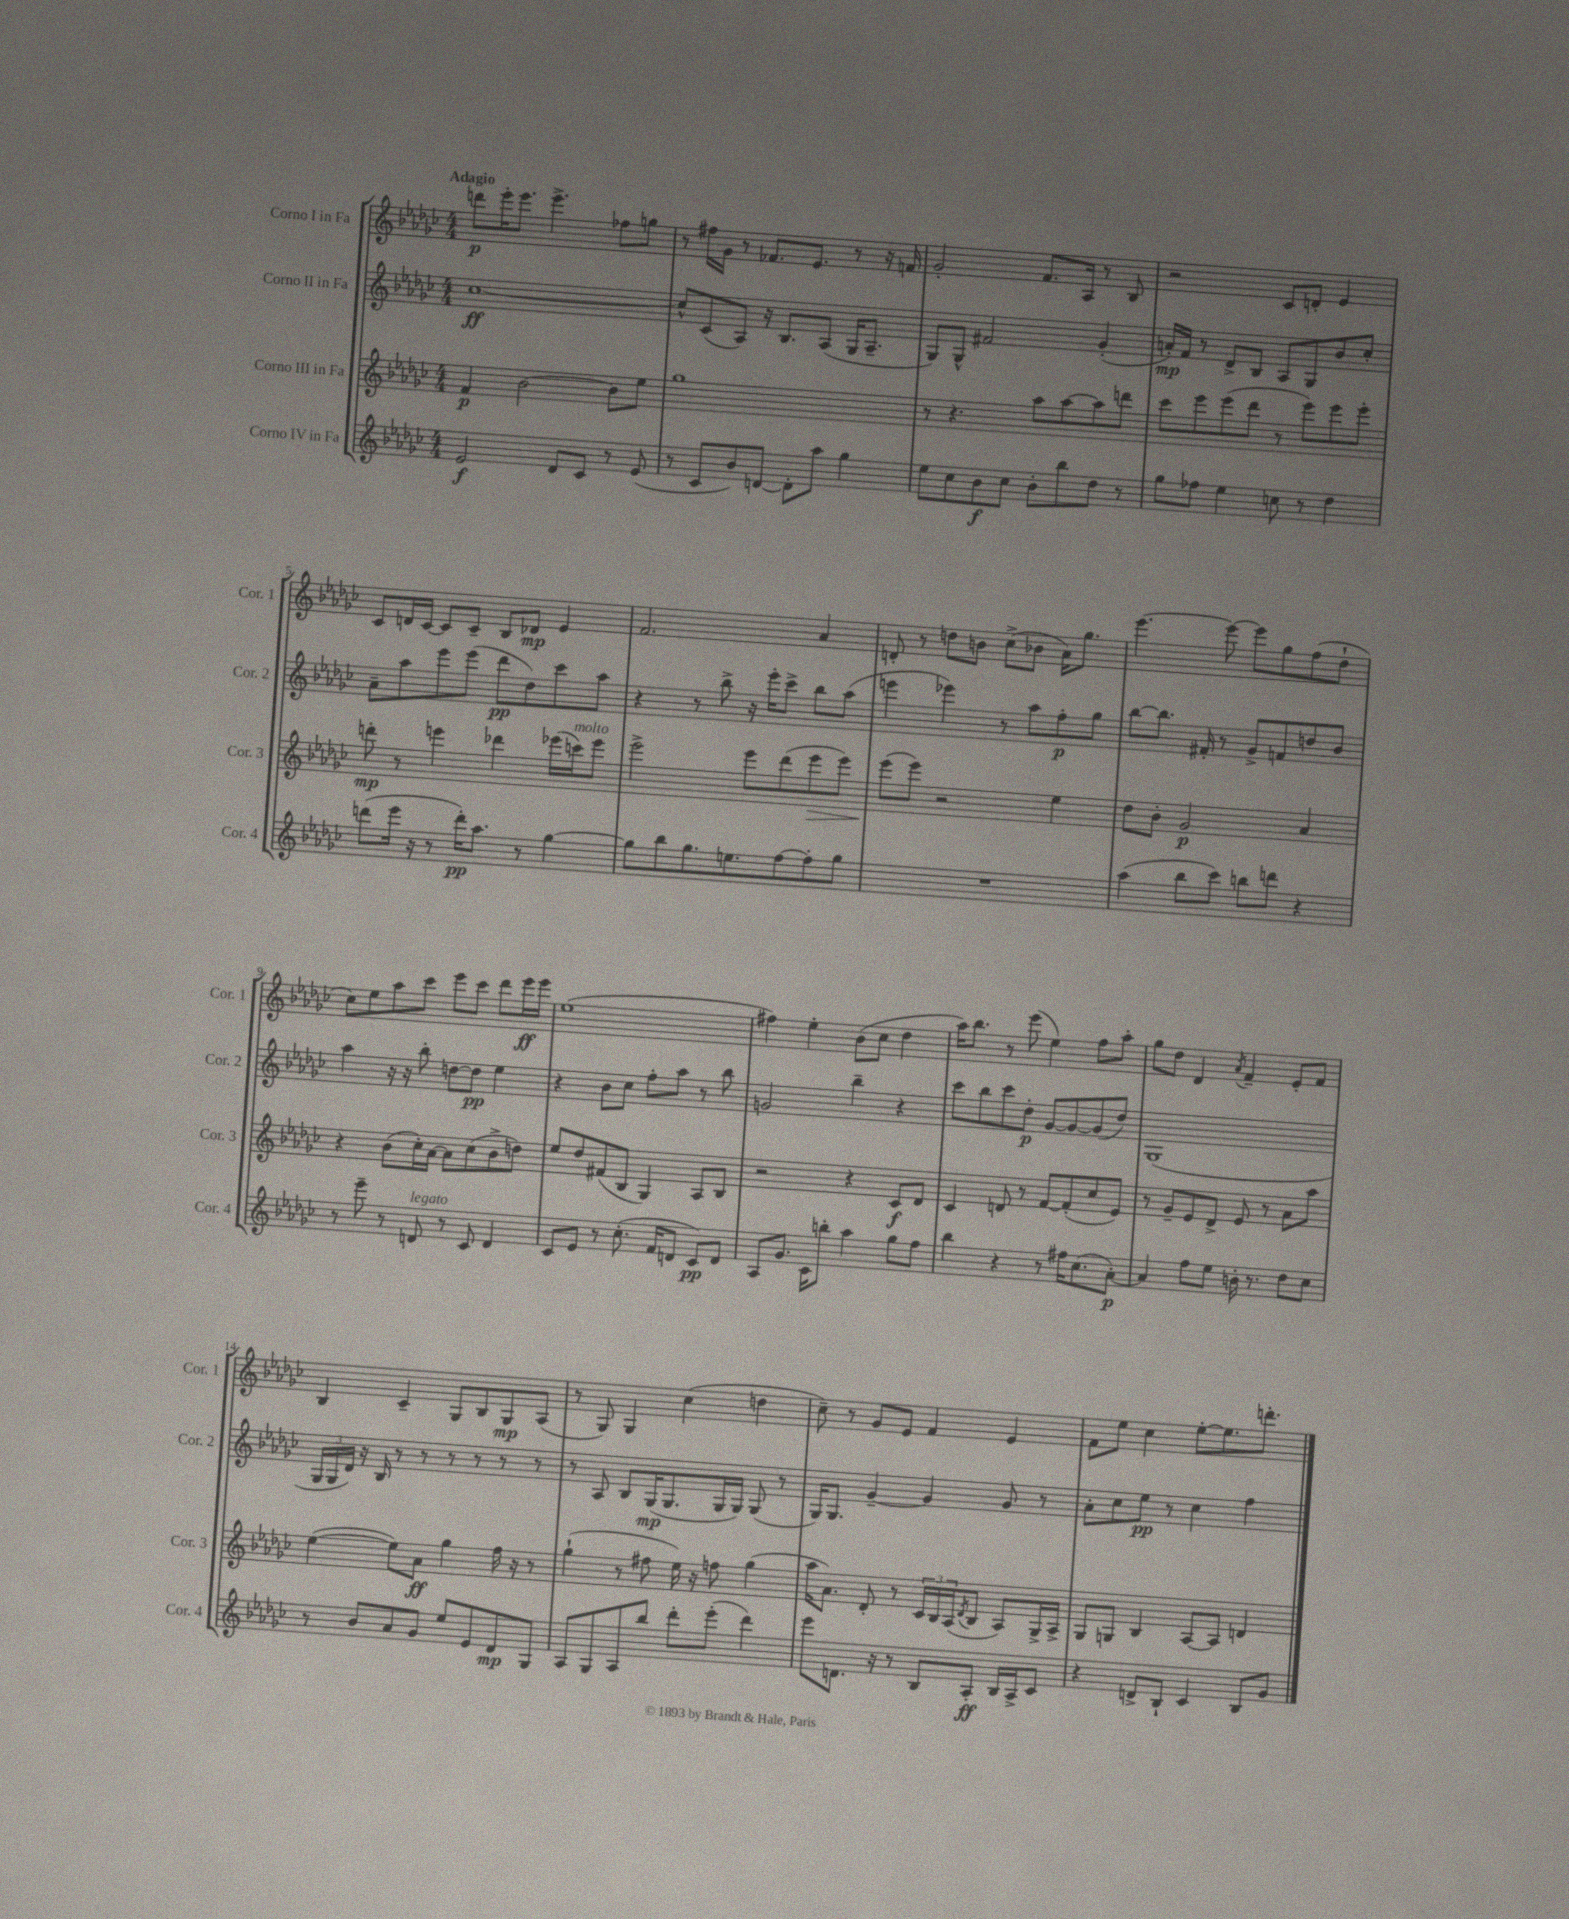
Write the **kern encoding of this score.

**kern	**kern	**kern	**kern
*staff4	*staff3	*staff2	*staff1
*clefG2	*clefG2	*clefG2	*clefG2
*k[b-e-a-d-g-c-]	*k[b-e-a-d-g-c-]	*k[b-e-a-d-g-c-]	*k[b-e-a-d-g-c-]
*M4/4	*M4/4	*M4/4	*M4/4
2e-	4f	[1cc-	8ddd
.	.	.	16eee-'
.	.	.	8.eee-
.	[2b-	.	.
.	.	.	4.eee-^
8d-	.	.	.
8c-	.	.	.
8r	8b-]	.	8ff-
(8e-	8ee-	.	8gg
=	=	=	=
8r	1gg-	8cc-^^]	8r
8c-	.	(8c-	16ff#
.	.	.	16g-
8b-)	.	8A-)	8r
[8d	.	16r	8.f-
.	.	8.B-	.
8d']	.	.	.
.	.	.	8.e-
8aa-	.	(8A-	.
4gg-	.	16G-	8r
.	.	8.A-~	.
.	.	.	16r
.	.	.	16f
=	=	=	=
8ee-	8r	8G-)	2g-'
8cc-	4.r	8G-^^	.
8b-	.	2f#	.
8cc-	.	.	.
8b-'	8aa-	.	8.f
8bb-	[8aa-	.	.
.	.	.	16A-
8dd-	8aa-]	(4g-'	8r
8r	8ddd	.	8B-
=	=	=	=
8gg-	8ccc-	16a')	2r
.	.	16f	.
8ff-	8eee-	8r	.
4ee-	(8eee-	8d-^	.
.	8ddd-	8B-	.
8cc	8r	8A-	8c-
8r	8eee-)	8G-	8d'
4dd-	8eee-	8b-	4e-
.	8eee-'	8cc-'	.
=	=	=	=
(8ddd	8ddd'	8a-~	8c-
16eee-	8r	8aa-	16d
16r	.	.	[16c-
8r	4eee	8eee-	8c-]
16ddd')	.	(8eee-	8c-~
8.aa-	.	.	.
.	4ddd-	8ddd-	8B-
8r	.	8dd-)	8d-
[4gg-	(16eee-	8ccc-	4e-
.	16ccc)	.	.
.	8eee-	8aa-	.
=	=	=	=
8gg-]	2eee-^	4r	2.f
8bb-	.	.	.
8.gg-	.	8r	.
.	.	8bb-^	.
8.ee	.	.	.
.	8eee-	16r	.
.	.	16eee-'	.
[8ff	(8ddd-	8ccc-^	.
8ff']	8eee-	8bb-	4a-
8gg-	8eee-)	(8aa-	.
=	=	=	=
1r	(8eee-	4eee	8d'
.	8eee-)	.	8r
.	2r	4eee-)	8dd
.	.	.	8b
.	.	8r	(8cc-^
.	.	8aa-	8b-
.	4ee-	8ff'	16a-)
.	.	.	8.gg-
.	.	8gg-	.
=	=	=	=
(4aa-	8dd-	[8bb-	[4.eee-
.	8b-'	8.bb-]	.
8bb-	2g-	.	.
.	.	16f#'	.
8ccc-)	.	8r	8eee-_
8bb	.	8g-^	8eee-]
8ddd	.	8f	8gg-
4r	4a-	8dd	(8ff
.	.	8b-	8dd-`
=	=	=	=
8r	4r	4aa-	8cc-)
8eee-~	.	.	8ee-
8r	(8b-	16r	8aa-
.	.	16r	.
8d	16cc-')	8bb-'	8ccc-
.	[16a-	.	.
8r	8a-]	[8dd	8eee-
8c-	(8cc-	8dd]	8ccc-
4d	8b-^	4ee-	8ddd-
.	8dd)	.	16eee-
.	.	.	16eee-
=	=	=	=
8c-	8ee-	4r	(1ee-
8e-	8dd-	.	.
8r	(8f#	8b-	.
(8.cc-'	8B-	8cc-	.
.	4G-)	8ff'	.
16f	.	.	.
8d	.	8aa-	.
8c-)	8A-	8r	.
8d	8B-	8bb-	.
=	=	=	=
8A-	2r	2g	4ff#)
8.g-	.	.	.
.	.	.	4ee-'
16c-	.	.	.
8bb'	.	.	.
4aa-	4r	4bb-~	(8b-
.	.	.	8cc-
8gg-	8c-	4r	4dd-
8ff	8d-	.	.
=	=	=	=
4bb-	4c-	8ccc-	16aa-)
.	.	.	8.bb-
.	.	8bb-	.
4r	8d	8ccc-	8r
.	8r	8dd-'	(8eee-
8r	[8f	[8g-	4ee-)
16ff#	(8f']	8g-_	.
(8.cc-	.	.	.
.	8cc-	(8g-]	8ff
[8a-')	8e-)	8dd-)	8aa-'
=	=	=	=
4a-]	8r	(1G-	8gg-
.	8g-~	.	8dd-
8ff	8e-	.	4d-
8ee-	8d-^	.	.
.	.	.	8qa-
16b'	8e-	.	4f~
8.r	.	.	.
.	8r	.	.
8dd-	8a-	.	8e-'
8cc-	8aa-	.	8f
=	=	=	=
8r	([4ee-	24G-	4B-
.	.	24G-	.
.	.	24d-)	.
8b-	.	16r	.
.	.	16B-	.
8a-	8ee-])	8r	4c-~
8g-	8a-	8r	.
8ee-	4gg-	8r	8G-
8e-	.	8r	8B-
8d-	16ff	8r	8G-
.	16r	.	.
8G-	8r	8r	(8A-
=	=	=	=
8A-	(4gg-`	8r	8r
8G-	.	8A-	8G-)
8A-	8r	8B-	4G-
8bb-	8ff#	(16G-	.
.	.	8.G-	.
8ddd-'	16ee-)	.	(4cc-
.	16r	.	.
(8eee-'	8ff	16G-	.
.	.	16G-)	.
4ddd-)	(4gg-	(8G-	4dd
.	.	8r	.
=	=	=	=
8eee-	16aa-	16G-)	8cc-~)
.	8.a-)	8.G-	.
8.d	.	.	8r
.	8d-'	[4g-~	8g-
16r	.	.	.
8r	8r	.	8e-
8B-	24c-	4g-]	4f
.	24B-	.	.
.	(24A-	.	.
.	8qd-	.	.
8A-'	8B-	.	.
16B-	8A-)	8g-	4e-
16A-^	.	.	.
8c-	16G-^	8r	.
.	16A-^	.	.
=	=	=	=
4r	8G-	8a-'	8f
.	8G	8cc-	8ee-
8d^	4B-	8ee-	4cc-
8B-`	.	8r	.
4c-	[8A-	4cc-	[8ee-'
.	8A-]	.	8.ee-]
8B-	4d	4ff	.
.	.	.	8.ddd'
8g-	.	.	.
==	==	==	==
*-	*-	*-	*-
